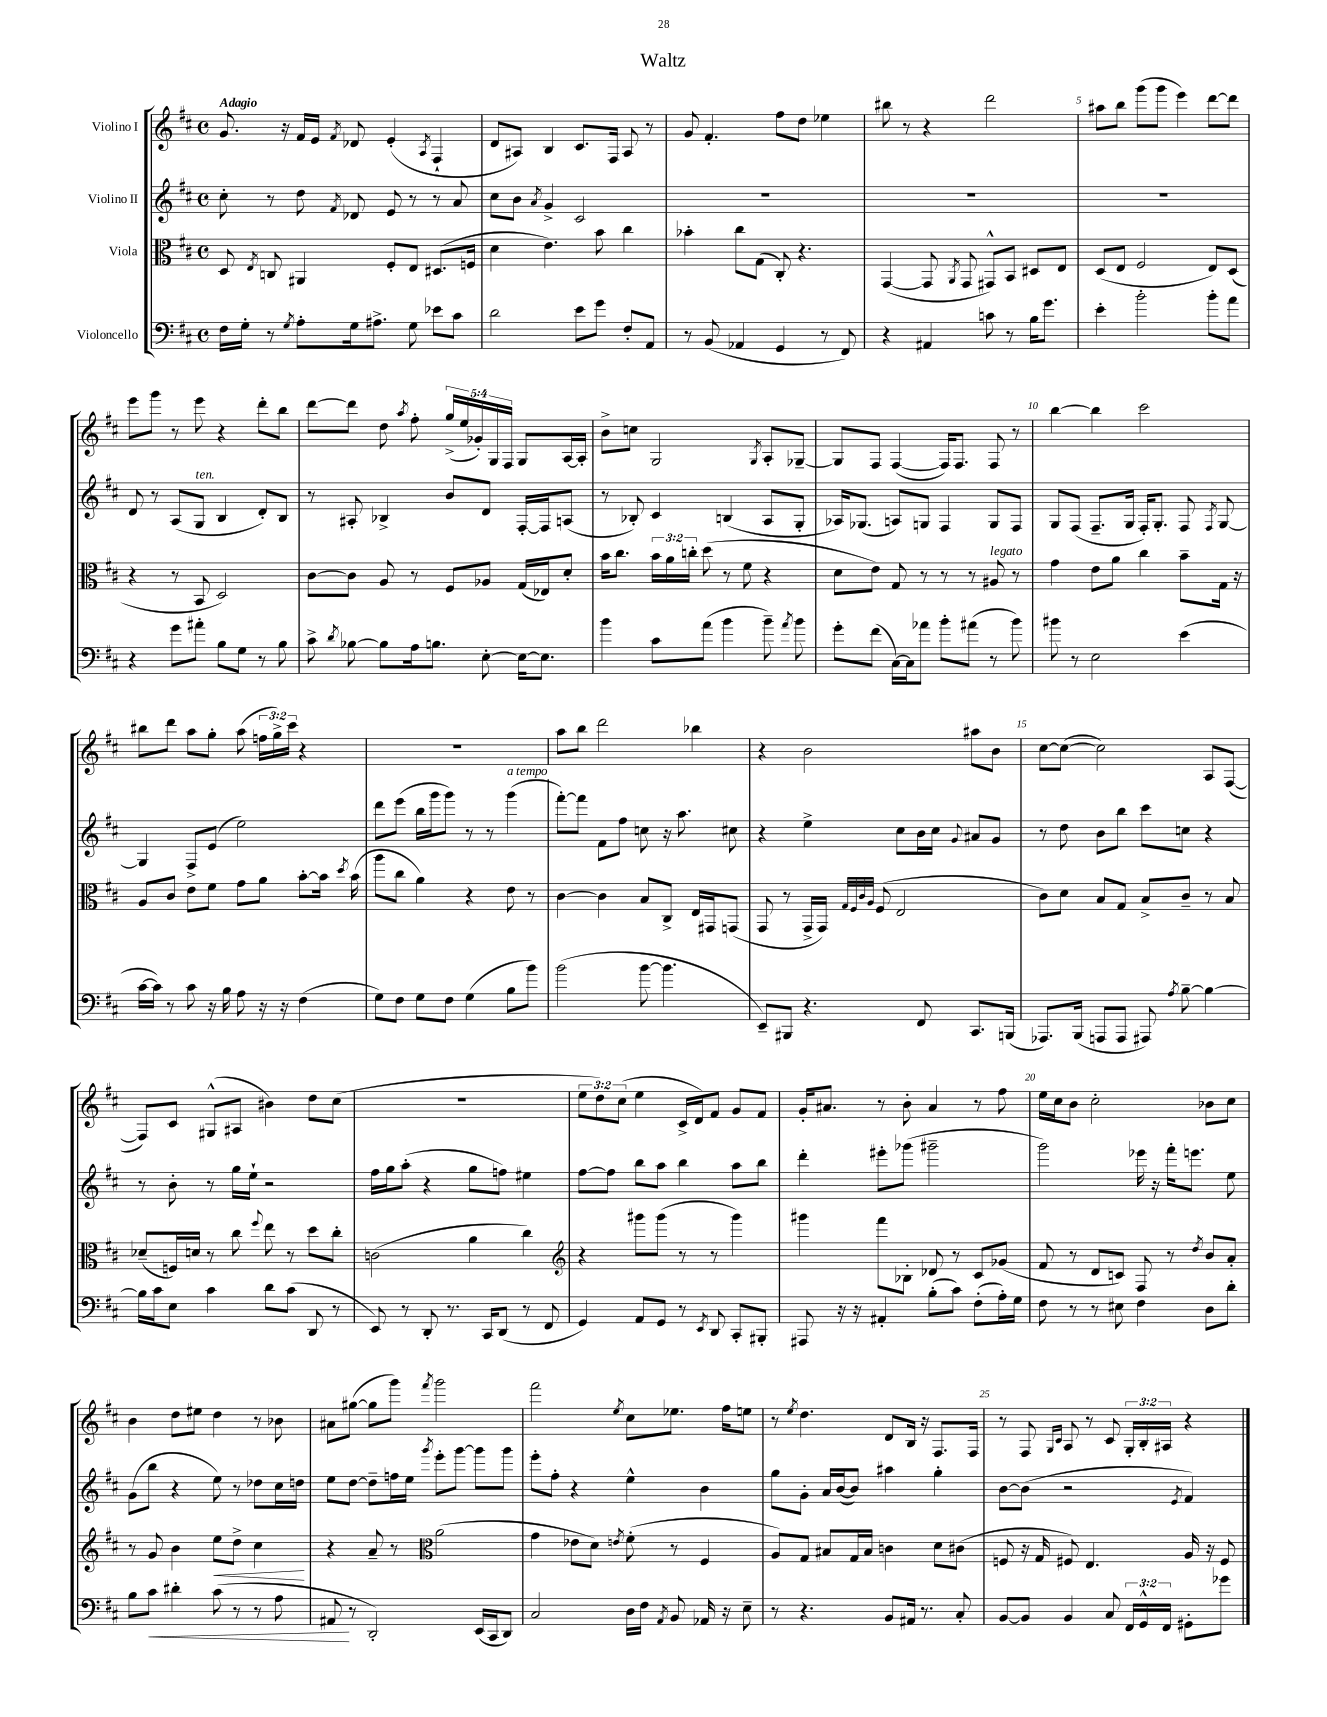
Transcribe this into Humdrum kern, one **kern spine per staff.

**kern	**kern	**kern	**kern
*staff4	*staff3	*staff2	*staff1
*clefF4	*clefC3	*clefG2	*clefG2
*k[f#c#]	*k[f#c#]	*k[f#c#]	*k[f#c#]
*M4/4	*M4/4	*M4/4	*M4/4
*met(c)	*met(c)	*met(c)	*met(c)
16F#\LL	8D/	8cc#'\	8.g/
16G'\JJ	.	.	.
.	8qE/	.	.
8r	8C/	8r	.
.	.	.	16r
8qG/	.	.	.
8A'\L	4AA#/	8dd\	16f#/LL
.	.	.	16e/JJ
.	.	8qf#/	8qf#/
16G\k	.	8d-/	8d-/
8.A#^\J	.	.	.
.	8F#'/L	8e/	(4e'/
8G\	8E/J	8r	.
.	.	.	8qA/
8e-\L	(8.D#/L	8r	4F#`/
8c#\J	.	8a/	.
.	16F/Jk	.	.
=	=	=	=
2d\	4d\	8cc#\L	8d/L
.	.	8b\J	8A#/J)
.	.	8qa/	.
.	4.e\)	4g^/	4B/
8e\L	.	2c#/	8.c#/L
8g\J	8b\	.	.
.	.	.	16F#/Jk
8F#'/L	4cc#\	.	8A#/
8AA/J	.	.	8r
=	=	=	=
8r	4b-'\	1r	8g/
(8BB/	.	.	4.f#'/
4AA-/	8cc#\L	.	.
.	(8G\J	.	.
4GG/	8C#'/)	.	8ff#\L
.	4.r	.	8dd\J
8r	.	.	4ee-\
8FF#/)	.	.	.
=	=	=	=
4r	([4GG/	1r	8bb#\
.	.	.	8r
4AA#/	8GG/]	.	4r
.	8qAA/	.	.
.	8GG/	.	.
8c\	8GG#^^/L)	.	2ddd\
8r	8BB/J	.	.
16B\LK	8D#/L	.	.
8.g\J	.	.	.
.	8E/J	.	.
=	=	=	=
4e'\	(8D/L	1r	8aa#\L
.	8E/J	.	8bb\J
2b'\	2F#/	.	(8ggg\L
.	.	.	8ggg\J
.	.	.	4eee\)
8b'\L	8E/L)	.	[8ddd\L
8a\J	(8D/J	.	8ddd\]J
=	=	=	=
4r	4r	8d/	8eee\L
.	.	8r	8ggg\J
8g\L	8r	(8A/L	8r
8a#'\J	8BB/	8G/J	8eee\
8B\L	2D/)	4B/	4r
8G\J	.	.	.
8r	.	8d'/L)	8ddd'\L
8B\	.	8B/J	8bb\J
=	=	=	=
8c#^\	[8c#\L	8r	[8ddd\L
8qd/	.	.	.
[8B-\	8c#\]J	8A#'/	8ddd\]J
8B-\]L	8A/	4B-^/	8dd\
.	.	.	8qaa/
16A\k	8r	.	8ff#'\
8.B\J	.	.	.
.	8F#/L	8b/L	(20gg^/LL
.	.	.	20ee/
.	.	.	20g-'/)
[8E'\	8A-/J	8d/J	.
.	.	.	20G/
.	.	.	20F#/JJ
16E\_LK	(16G/LL	[16F#'/LL	8G/L
8.E\]J	16E-/J)	16F#/]J	.
.	8d'/J	(8A/J	[16A/L
.	.	.	16A'/]JJ
=	=	=	=
4b\	16b\LK	8r	8b^\L
.	8.cc#\J	.	.
.	.	8B-'/)	8cc\J
8c#\L	24b\LL	4c#/	2G/
.	24a\	.	.
.	24cc'\JJ	.	.
(8a\J	(8dd\	.	.
4b\	8r	(4B/	.
.	8f#\	.	.
.	.	.	8qG/
8b~\)	4r	8A/L	8A'/L
8qa/	.	.	.
8b\	.	8G'/J	[8G-~/J
=	=	=	=
8g'\L	8d\L	16A-/LK)	8G-/]L
.	.	(8.G-/J	.
(8f#\J	8e\J)	.	8F#/J
[16C#\LL)	8G/	8A/L)	([4F#/
16C#\]J	.	.	.
8a-\J	8r	8G/J	.
8b'\L	8r	4F#/	16F#/]LK)
.	.	.	8.F#/J
(8a#\J	8r	.	.
8r	8A#/	8G/L	8F#/
8b\)	8r	8F#/J	8r
=	=	=	=
8b#\	4g\	8G/L	[4bb\
8r	.	(8F#/J	.
2E\	8e\L	8.F#~/L	4bb\]
.	8a\J	.	.
.	.	16G/Jk	.
.	4cc#\	16F#'/LK)	2ccc#\
.	.	8.G'/J	.
(4e\	8b~\L	8F#/	.
.	.	8qF#/	.
.	16G\Jk	[8G/	.
.	16r	.	.
=	=	=	=
[16c#\LL	8A/L	4G/]	8bb#\L
16c#\]JJ)	.	.	.
8r	8c#/J	.	8ddd\J
8c#\	8e\L	8F#^/L	8aa\L
16r	8f#\J	(8e/J	8gg'\J
16B\	.	.	.
8A\	8g\L	2ee\)	(8aa\
16r	8a\J	.	24ff\LL
.	.	.	24gg^\)
16r	.	.	.
.	.	.	24ccc#\JJ
(4F#\	[8b'\L	.	4r
.	16b\]Jk	.	.
.	8qdd/	.	.
.	(16b\	.	.
=	=	=	=
8G\L)	8aa\L	8ddd\L	1r
8F#\J	8cc#\J	(8eee\J	.
8G\L	4a\)	16bb\LL	.
.	.	16ggg\J	.
8F#\J	.	8ggg\J)	.
(4G\	4r	8r	.
.	.	8r	.
8B\L	8e\	(4ggg\	.
8b\J)	8r	.	.
=	=	=	=
(2b\	[4c#\	[8fff#'\L)	8aa\L
.	.	8fff#\]J	8bb\J
.	4c#\]	8f#\L	2ddd\
.	.	8ff#\J	.
[8b\	8B/L	8cc\	.
4.b\]	8C#^/J	16r	.
.	.	8.aa\	.
.	16E/LL	.	4bb-\
.	16GG#/J	.	.
.	(8GG/J	8cc#\	.
=	=	=	=
8EE~/L)	8GG/	4r	4r
8BBB#/J	8r	.	.
4.r	16GG^/LL	4ee^\	2b\
.	16GG/JJ)	.	.
.	32qqG/LLL	.	.
.	32qqF#/	.	.
.	32qqc#/	.	.
.	32qqA/JJJ	.	.
.	(8F#/	.	.
.	2E/	8cc#\L	.
8FF#/	.	16b\L	.
.	.	16cc#\JJ	.
.	.	8qqg/	.
8.CC#/L	.	8a#/L	8aa#\L
.	.	8g/J	8b\J
(16BBB/Jk	.	.	.
=	=	=	=
8.AAA-/L)	8c#\L)	8r	[8cc#\L
.	8d\J	8dd\	(8cc#\_J
(16BBB/Jk	.	.	.
8AAA/L	8B/L	8b\L	2cc#\])
8AAA/J	8G/J	8bb\J	.
8AAA#/)	8B^/L	8ccc#\L	.
8qA/	.	.	.
[8B~\	8c#~/J	8cc\J	.
4B\_	8r	4r	8A/L
.	8B/	.	([8F#/J
=	=	=	=
16B\]LL	(8d-~/L	8r	8F#/]L)
16c#\J	.	.	.
8E\J	16F/L)	8b'\	8c#/J
.	16d/JJ	.	.
4c#\	8r	8r	(8G#^^/L
.	8cc#\	16gg\LL	8A#/J
.	.	16ee`\JJ	.
.	8qqff#/	.	.
8d\L	8ee\	2r	4b#\)
(8c#\J	8r	.	.
8DD/	8dd\L	.	8dd\L
8r	8cc#'\J	.	(8cc#\J
=	=	=	=
8EE/)	(2c\	16ff#\LL	1r
.	.	16gg\J	.
8r	.	(8aa'\J	.
8DD'/	.	4r	.
8.r	.	.	.
.	4a\	8gg\L	.
16CC#/LK	.	.	.
(8DD/J	.	8ff\J)	.
8r	4cc#\)	4ee#\	.
8FF#/	.	.	.
=	=	=	=
*	*clefG2	*	*
4GG/)	4r	[8ff#\L	12ee\L
.	.	.	12dd\)
.	.	8ff#\]J	.
.	.	.	(12cc#\J
8AA/L	8ggg#\L	8bb\L	4ee\
8GG/J	(8ggg#\J	8aa\J	.
8r	8r	4bb\	16c#^/LL
.	.	.	16d/J)
8qEE/	.	.	.
8DD/	8r	.	8f#/J
8CC#'/L	4ggg#\)	8aa\L	8g/L
8BBB#'/J	.	8bb\J	8f#/J
=	=	=	=
8AAA#/	4ggg#\	4ddd'\	16g'/LK
.	.	.	8.a#/J
16r	.	.	.
16r	.	.	.
4AA#'/	8fff#\L	8eee#'\L	8r
.	8B-'\J	(8ggg-\J	8b'\
(8B'\L	8d-/	2ggg#~\	4a#/
8c#\J)	8r	.	.
(8F#'\L	8c#/L	.	8r
16A'\L)	(8g-/J	.	8ff#\
16G\JJ	.	.	.
=	=	=	=
8F#\	8f#/	2ggg\)	16ee\LL
.	.	.	16cc#\J
8r	8r	.	8b\J
8r	8d/L	.	2cc#'\
8E#\	8c/J)	.	.
4F#\	8F#/	16eee-\	.
.	.	16r	.
.	8r	16fff#'\LK	.
.	.	8.eee\J	.
.	8qdd/	.	.
8D\L	8b/L	.	8b-\L
8d'\J	8a'/J	8ee\	8cc#\J
=	=	=	=
8B\L	8r	(8g\L	4b\
8c#\J	8g/	8bb\J	.
4d#'\	4b\	4r	8dd\L
.	.	.	8ee#\J
(8c#\	8ee\L	8ee\)	4dd\
8r	8dd^\J	8r	.
8r	4cc#\	8dd-\L	8r
8A\	.	16cc#\L	8b-\
.	.	16dd\JJ	.
=	=	=	=
8AA#/	4r	8ee\L	8a#\L
8r	.	[8dd\J	([8gg#\J
2DD'/)	8a~/	8dd~\]L	8gg#\]L
.	8r	16ff\L	8ggg\J)
.	.	16ee\JJ	.
*	*clefC3	*	*
.	.	8qggg/	8qfff#/
.	(2a\	8eee'\L	2ggg\
.	.	[8ggg\J	.
(16EE/LL	.	8ggg\]L	.
16CC#/J	.	.	.
8DD/J)	.	8ggg\J	.
=	=	=	=
2C#/	4g\	8eee'\L	2fff#\
.	.	8ff#'\J	.
.	8e-\L	4r	.
.	8d\J)	.	.
.	8qe/	.	8qee/
16D\LL	(8f#'\	4ee^^\	8cc#\L
16F#\JJ	.	.	.
8qAA/	.	.	.
8BB/	8r	.	8.ee-\J
16AA-/	4F#/	4b\	.
16r	.	.	16ff#\LK
8E~\	.	.	8ee\J
=	=	=	=
8r	8A/L)	8gg\L	8r
.	.	.	8qee/
4.r	8G/J	8g'\J	4.dd\
.	8B#/L	16a/LL	.
.	.	([16b/J	.
.	16G/L	8b/]J)	.
.	16B#/JJ	.	.
8BB/L	4c\	4aa#\	8d/L
16AA#/Jk	.	.	16B/Jk
8.r	.	.	16r
.	8d\L	4gg'\	8.F#/L
8C#'/	(8c#\J	.	.
.	.	.	16F#/Jk
=	=	=	=
[8BB/L	8F/	[8b\L	8r
8BB/]J	16r	(8b\]J	8F#/
.	16G/	.	.
.	.	.	16qqG/LL
.	.	.	16qqc#/JJ
4BB/	8F#/)	2r	8A/
.	4.E/	.	8r
8C#/	.	.	8c#/
24FF#/LL	.	.	24G'/LL
24GG^^/	.	.	24B'/
24FF#/JJ	.	.	24A#/JJ
.	.	8qe/	.
8GG#'\L	16A/	4f#/)	4r
.	16r	.	.
8g-\J	8F#/	.	.
==	==	==	==
*-	*-	*-	*-
